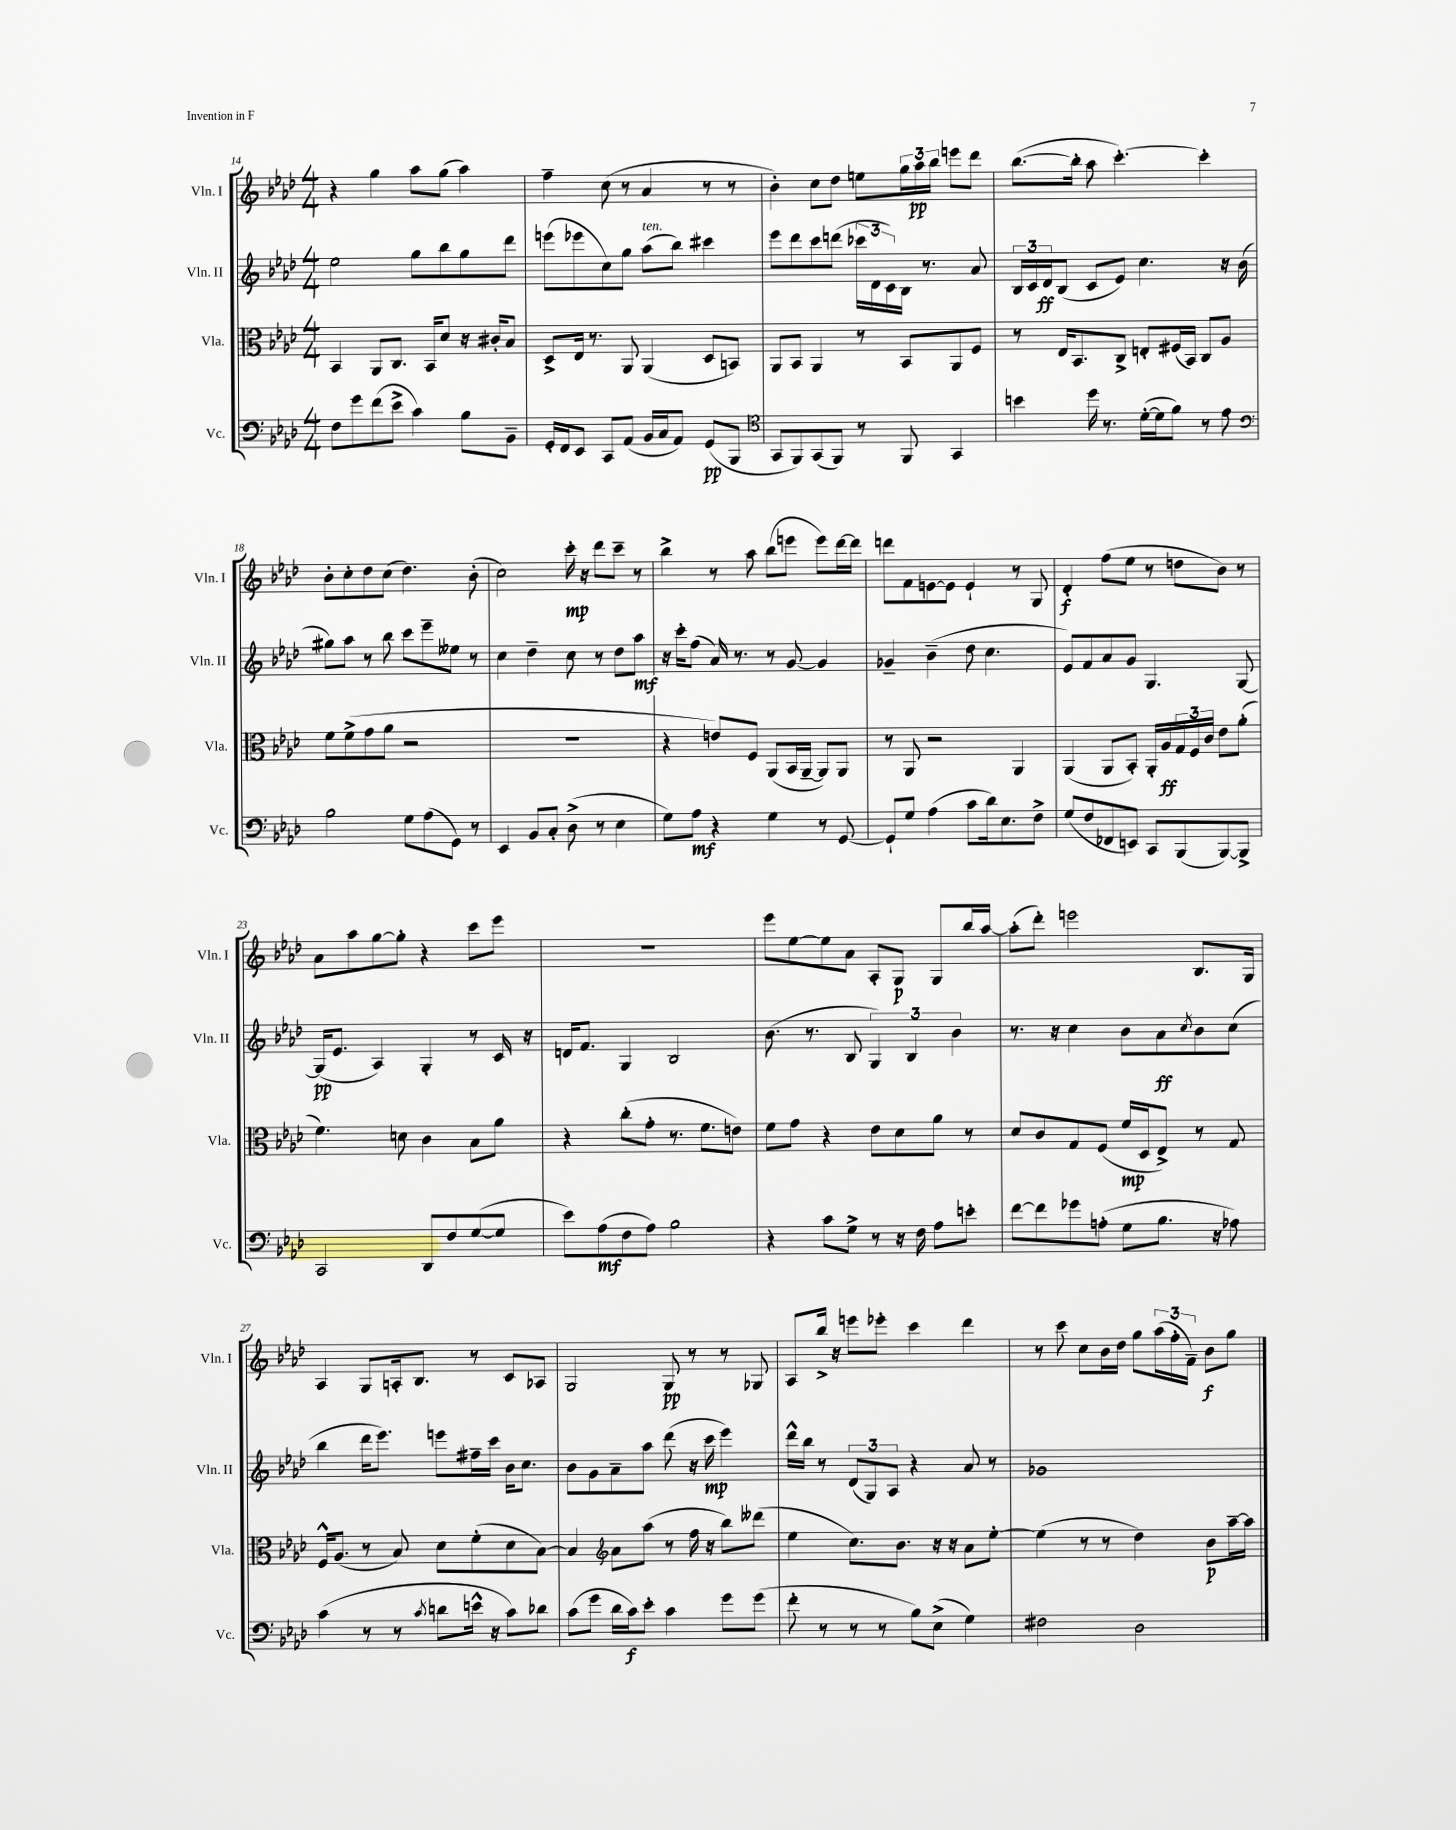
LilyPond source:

<<
\new StaffGroup <<
\new Staff = "s0" \with { instrumentName = "Vln. I" shortInstrumentName = "Vln. I" } {
    \clef treble \key aes \major \numericTimeSignature \time 4/4
    r4 g''4 aes''8 g''8( aes''4) |
    f''4-- c''8( r8 aes'4 r8 r8 |
    bes'4-.) c''8 des''8 e''8 \tuplet 3/2 { g''16 aes''16\pp bes''16 } e'''8 des'''8 |
    bes''8.~( bes''16-. aes''8 c'''4.~-.) c'''4-. |
    bes'8-. c''8-. des''8 c''8( des''4.) bes'8-.( |
    c''2) c'''16-.\mp r16 des'''8 c'''8-- r8 |
    bes''4-> r8 aes''8 bes''8( e'''8 e'''8) des'''16~ des'''16 |
    d'''8 f'8 e'8~ e'8 e'4-! r8 g8 |
    des'4-.\f f''8( ees''8 r8 d''8 bes'8) r8 |
    aes'8 aes''8 g''8~ g''8-. r4 c'''8 ees'''8 |
    R1 |
    ees'''8 ees''8~ ees''8 aes'8 aes8-. g8\p g8 bes''16 aes''16~ |
    aes''8-.( des'''8-.) e'''2 bes8. g16 |
    aes4 g8 a16-. bes8. r8 c'8 aes8 |
    g2 g8\pp r8 r8 ges8 |
    aes8 bes''16-> r16 e'''8 ees'''8-. c'''4 des'''4 |
    r8 c'''8 c''8 bes'16 des''16 g''8 \tuplet 3/2 { aes''16( f''16-. f'16--) } bes'8\f g''8 \bar "|." |
}
\new Staff = "s1" \with { instrumentName = "Vln. II" shortInstrumentName = "Vln. II" } {
    \clef treble \key aes \major \numericTimeSignature \time 4/4
    ees''2 g''8 bes''8 g''8 des'''8 |
    e'''8( ees'''8 c''8) g''8 aes''8^\markup { \italic "ten." }( bes''8) cis'''4 |
    ees'''8 des'''8 c'''8 d'''8( \tuplet 3/2 { ces'''16 des'16 c'16) } bes16 r8. aes'8 |
    \tuplet 3/2 { bes16 c'16 des'16\ff } bes8( c'8 ees'8) c''4. r16 bes'16( |
    gis''8) aes''8 r8 bes''8 c'''8 ees'''8-- eeses''8 r8 |
    c''4 des''4-- c''8 r8 des''8 aes''8\mf |
    r16 c'''16-. f''8( aes'16) r8. r8 g'8~ g'4 |
    ges'4-- bes'4--( des''8 c''4. |
    ees'8) f'8 aes'8 g'8 g4. g8~ |
    g16\pp( ees'8. aes4) g4-. r8 c'16 r16 |
    d'16 f'8. g4 bes2 |
    bes'8.( r8. bes8 \tuplet 3/2 { g4) bes4 bes'4 } |
    r8. r16 c''4 bes'8 aes'8\ff \acciaccatura { c''8 } bes'8 c''8( |
    bes''4 des'''16 ees'''8.) e'''8 fis''16-- c'''16 bes'16 c''8. |
    bes'8 g'8 aes'8-- aes''8 des'''8( r16 c'''16\mp ees'''4) |
    des'''16-^ bes''16 r8 \tuplet 3/2 { des'8( g8) aes8 } r4 aes'8 r8 |
    ges'1 \bar "|." |
}
\new Staff = "s2" \with { instrumentName = "Vla." shortInstrumentName = "Vla." } {
    \clef alto \key aes \major \numericTimeSignature \time 4/4
    bes,4 aes,8 c8. bes,16 des'8 r16 cis'16-. bes8 |
    des8-> ees16 r8. aes,8 aes,4( des8 b,8) |
    aes,8 bes,8 aes,4 r8 bes,8 aes,8 f8 |
    r8 ees16 bes,8. c8-> e8-. fis16( bes,16) c8 aes8 |
    f'8 f'8->( g'8 aes'8 r2 |
    R1 |
    r4 e'8) f8 aes,8( bes,16 aes,16~-- aes,8) aes,8 |
    r8 aes,8 r2 aes,4 |
    aes,4( aes,8 bes,8-.) aes,16-. aes16\ff \tuplet 3/2 { g16 f16 c'16 } ees'8 aes'8-.( |
    f'4.) d'8 c'4 bes8 aes'8 |
    r4 c''8-.( g'8-. r8. f'8. e'8) |
    f'8 g'8 r4 ees'8 des'8 aes'8 r8 |
    des'8 c'8 g8 f8( f'16\mp des16 ees8->) r8 g8 |
    f16-^ aes8.( r8 bes8) des'8 f'8-.( des'8 bes8~) |
    bes4 \clef treble aes'8 aes''8( r8 f''16 r16 bes''8) deses'''8( |
    ees''4 c''8.) bes'8. r16 r16 aes'8 ees''8~-. |
    ees''4( r8 r8 des''4) bes'8\p aes''16~-- aes''16 \bar "|." |
}
\new Staff = "s3" \with { instrumentName = "Vc." shortInstrumentName = "Vc." } {
    \clef bass \key aes \major \numericTimeSignature \time 4/4
    f8 g'8 f'8( ees'8-> c'4) bes8 bes,8-- |
    g,16-. f,16 ees,8 c,8 aes,8( bes,16 c16 aes,8) g,8\pp( bes,,8 |
    \clef tenor g,8 f,8) g,8( f,8) r8 f,8 g,4 |
    b'4 des''16 r8. des'16~-.( des'16 f'8) r8 ees'8 |
    \clef bass bes2 g8 aes8( g,8) r8 |
    ees,4 bes,8 c8-. des8->( r8 ees4 |
    g8) aes8\mf r4 g4 r8 g,8~ |
    g,8-! g8 aes4( c'8 des'16) ees8. f8-> |
    g8( f8 fes,8 e,8) c,8 bes,,8( bes,,8~) bes,,8-> |
    c,2 des,8 f8 g8~( g8 |
    ees'8) aes8\mf( f8 aes8) bes2 |
    r4 c'8 g8-> r8 r16 f16 aes8 e'8-. |
    f'8~ f'8 ges'8 a8-.( g8 bes8. r16 aes8) |
    c'4( r8 r8 \acciaccatura { c'8 } d'8 e'16-^ r16 c'8) des'8 |
    c'8( g'8 des'16 c'16\f) ees'8-. c'4 g'8 g'8( |
    f'8-. r8 r8 r8 bes8) ees8->( g4) |
    fis2 des2 \bar "|." |
}
>>
>>
\layout { \context { \Score currentBarNumber = #14 } }
